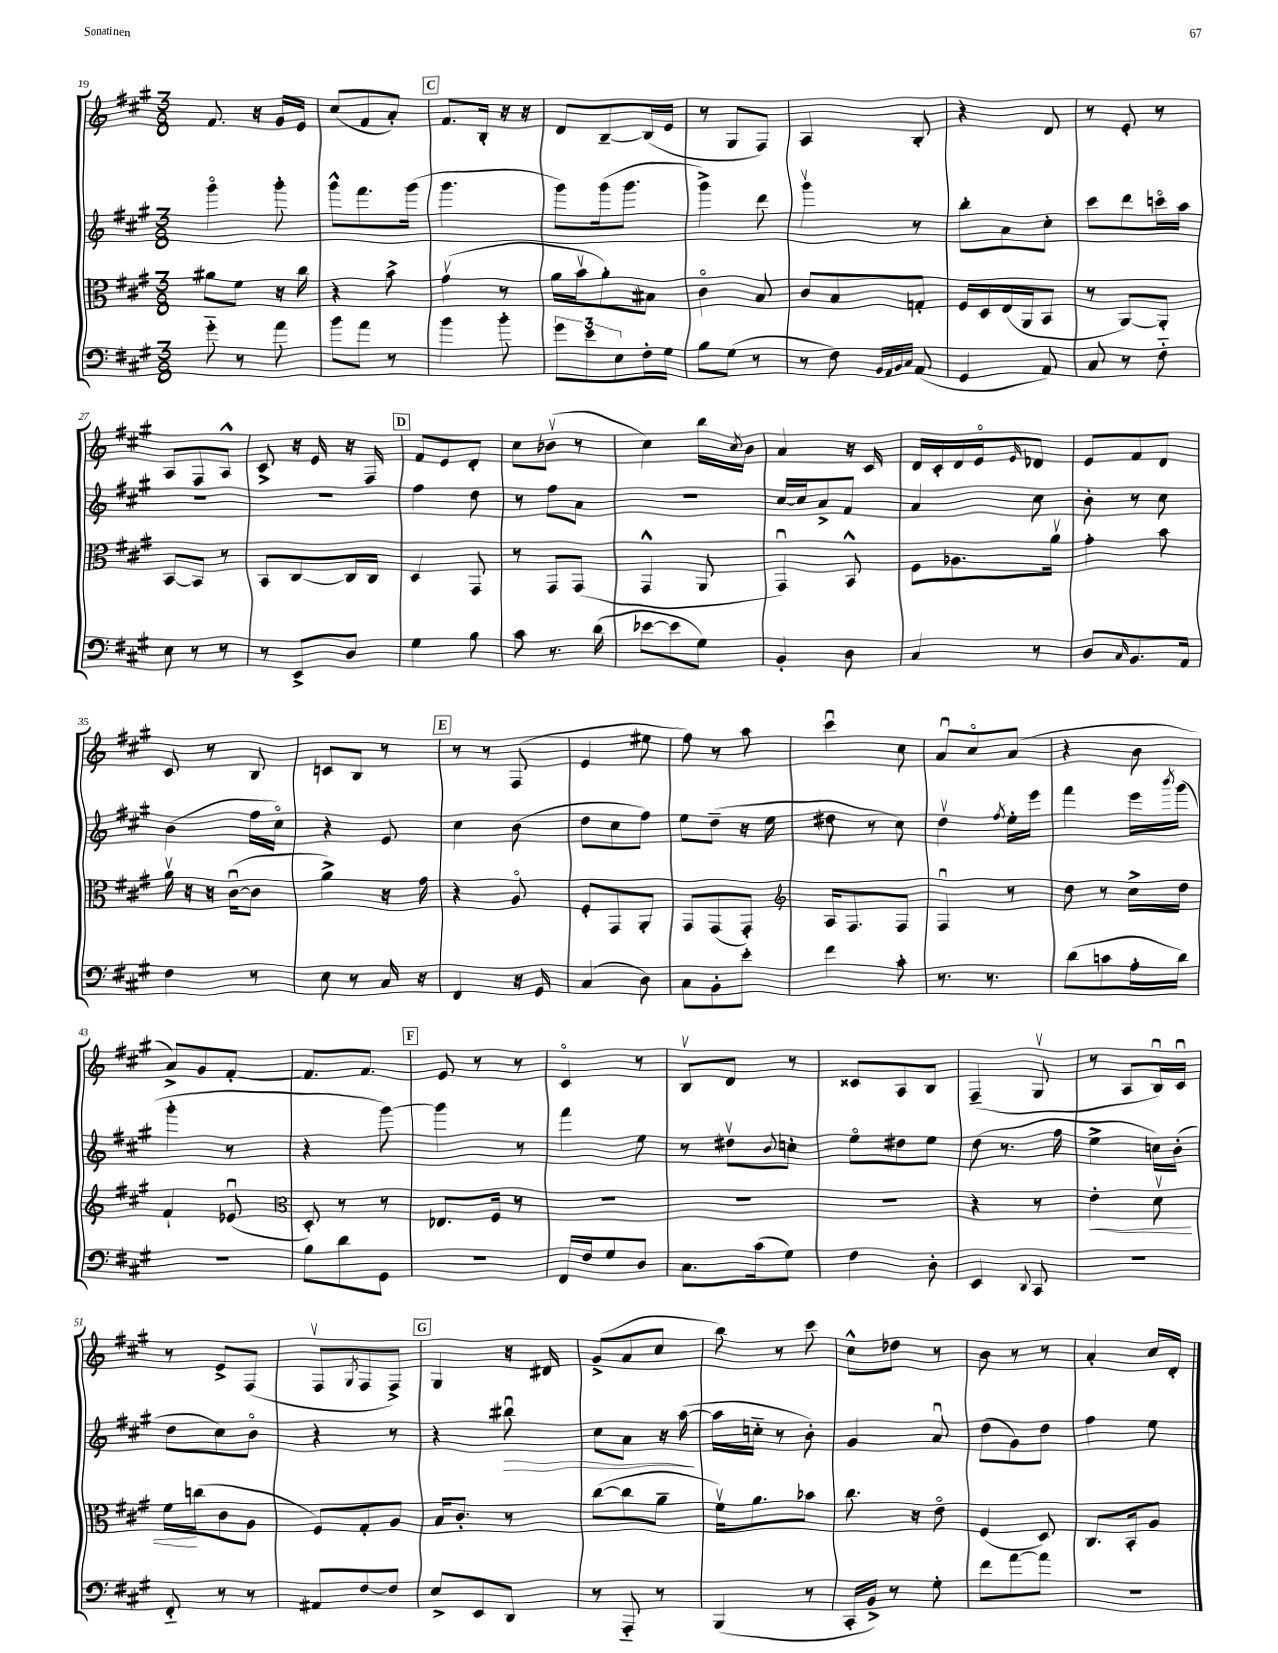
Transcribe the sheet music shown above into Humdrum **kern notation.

**kern	**kern	**dynam	**kern	**dynam	**kern
*part4	*part3	*part3	*part2	*part2	*part1
*staff4	*staff3	*staff3	*staff2	*staff2	*staff1
*clefF4	*clefC3	*	*clefG2	*	*clefG2
*k[f#c#g#]	*k[f#c#g#]	*	*k[f#c#g#]	*	*k[f#c#g#]
*M3/8	*M3/8	*	*M3/8	*	*M3/8
=19	=19	=19	=19	=19	=19
8g#\	8a#X\L	.	4ggg#\	.	8.f#/
8r	8f#\J	.	.	.	.
.	.	.	.	.	16r
8a\	16r	.	8ggg#'\	.	16g#/LL
.	16cc#\	.	.	.	16e/JJ
=20	=20	=20	=20	=20	=20
8b\L	4r	.	8ggg#^^\L	.	(8cc#/L
8a\J	.	.	8.fff#\	.	8f#/
8r	8b^\	.	.	.	8a'/J)
.	.	.	(16ggg#\Jk	.	.
!!LO:REH:place=s1:t=C
=21	=21	=21	=21	=21	=21
4b\	(4g#v\	.	4.ggg#\	.	8.f#/L
.	.	.	.	.	16B'/Jk
8b'\	8r	.	.	.	16r
.	.	.	.	.	16r
=22	=22	=22	=22	=22	=22
12g#\L	16a\LL	.	8ggg#\L)	.	8d/L
.	16bv\J	.	.	.	.
12e\	.	.	.	.	.
.	8a'\)	.	(16ggg#\k	.	[8B~/
12E\	.	.	.	.	.
.	.	.	8.ggg#\J	.	.
16F#'\L	8B#X\J	.	.	.	(16B/L]
16G#\JJ	.	.	.	.	16e/JJ
=23	=23	=23	=23	=23	=23
8B\L	4c#\	.	4ggg#^\)	.	8r
(8G#\J	.	.	.	.	8G#/L
8r	8B/	.	8ddd\	.	8F#/J)
=24	=24	=24	=24	=24	=24
8r	8c#/L	.	4ggg#v\	.	4A/
8F#\)	8B/	.	.	.	.
32qqBB/LLL	.	.	.	.	.
32qqAA/	.	.	.	.	.
32qqBB/	.	.	.	.	.
32qqC#/JJJ	.	.	.	.	.
(8AA/	8Gn'/J	.	8r	.	8B'/
=25	=25	=25	=25	=25	=25
4GG#/	16F#/LL	.	8bb'\L	.	4r
.	16D/	.	.	.	.
.	(16E/	.	8a\	.	.
.	16AA/J	.	.	.	.
8AA/)	8BB/J	.	8cc#'\J	.	8d/
=26	=26	=26	=26	=26	=26
8C#/	8r	.	8ccc#\L	.	8r
8r	[8AA/L)	.	8ddd\	.	8e'/
8F#\	8AA'/J]	.	16cccn\L	.	8r
.	.	.	16aa\JJ	.	.
!!LO:LB:g=z
=27	=27	=27	=27	=27	=27
8E\	[8BB/L	.	4.r	.	8A/L
8r	8BB/J]	.	.	.	8F#/
8r	8r	.	.	.	8A^^/J
=28	=28	=28	=28	=28	=28
8r	8BB/L	.	4.r	.	8c#^/
8EE^/L	[8C#/	.	.	.	16r
.	.	.	.	.	16e/
8D/J	16C#/L]	.	.	.	16r
.	16C#/JJ	.	.	.	16F#/
!!LO:REH:place=s1:t=D
=29	=29	=29	=29	=29	=29
4G#\	4D/	.	4ff#\	.	8f#/L
.	.	.	.	.	8e/
8B\	8GG#/	.	8dd\	.	8d'/J
=30	=30	=30	=30	=30	=30
8c#\	8r	.	8r	.	8cc#\L
8.r	8GG#/L	.	8ff#\L	.	(8b-Xv\J
.	(8GG#/J	.	8a\J	.	8r
(16d\	.	.	.	.	.
=31	=31	=31	=31	=31	=31
[8e-X\L	4GG#^^/	.	4.r	.	4cc#\)
8e-\]	.	.	.	.	.
8G#\J)	8AA/	.	.	.	16bb\LL
.	.	.	.	.	8qcc#/
.	.	.	.	.	16b\JJ
=32	=32	=32	=32	=32	=32
4BB'/	4GG#u/)	.	[16cc#/LL	.	4a/
.	.	.	16cc#/J]	.	.
.	.	.	8a^/	.	.
8D\	8BB^^/	.	8f#/J	.	16r
.	.	.	.	.	16c#/
=33	=33	=33	=33	=33	=33
4C#/	8F#\L	.	4a/	.	16d/LL
.	.	.	.	.	16c#'/
.	8.A-X\	.	.	.	16d/
.	.	.	.	.	16e/J
.	.	.	.	.	16qqe/
8r	.	.	8cc#\	.	8d-X/J
.	16av\Jk	.	.	.	.
=34	=34	=34	=34	=34	=34
8D/L	4g#'\	.	8b'\	.	8e/L
16qqC#/	.	.	.	.	.
8.BB/	.	.	8r	.	8f#/
.	8b\	.	8cc#\	.	8d/J
16AA/Jk	.	.	.	.	.
!!LO:LB:g=z
=35	=35	=35	=35	=35	=35
4F#\	16av\	.	(4b\	.	8c#/
.	16r	.	.	.	.
.	16r	.	.	.	8r
.	([16c#u\KL	.	.	.	.
8r	8c#\J]	.	16ff#\LL	.	8B/
.	.	.	16cc#\JJ)	.	.
=36	=36	=36	=36	=36	=36
8E\	4a^\)	.	4r	.	8cn/L
8r	.	.	.	.	8B/J
16C#/	16r	.	8e/	.	8r
16r	16g#\	.	.	.	.
!!LO:REH:place=s1:t=E
=37	=37	=37	=37	=37	=37
4FF#/	4r	.	4cc#\	.	8r
.	.	.	.	.	8r
16r	8A/	.	(8b\	.	(8F#/
16GG#/	.	.	.	.	.
=38	=38	=38	=38	=38	=38
(4C#/	8F#'/L	.	8dd\L	.	4e/
.	8GG#/	.	8cc#\	.	.
8D\)	8AA'/J	.	8ff#\J)	.	8ee#X\
=39	=39	=39	=39	=39	=39
8C#\L	8GG#/L	.	8ee\L	.	8ff#\)
8BB'\	(8GG#/	.	(8dd~\J	.	8r
8e'\J	8GG#'/J)	.	16r	.	8aa\
.	.	.	16ee\	.	.
=40	=40	=40	=40	=40	=40
*	*clefG2	*	*	*	*
4f#\	16A/KL	.	8dd#X\	.	4ccc#u\
.	8.F#/	.	.	.	.
.	.	.	8r	.	.
8c#'\	8F#/J	.	8cc#\)	.	8cc#\
=41	=41	=41	=41	=41	=41
8.r	4F#u/	.	4ddv\	.	8au/L
.	.	.	.	.	8cc#/
8.r	.	.	.	.	.
.	.	.	8qff#/	.	.
.	8r	.	16ee'\LL	.	(8a/J
.	.	.	16eee\JJ	.	.
=42	=42	=42	=42	=42	=42
(8d\L	8dd\	.	4fff#\	.	4r
8cn\	8r	.	.	.	.
16A'\L	16cc#^\LL	.	16eee\LL	.	8b\
.	.	.	8qbbb/	.	.
16d\JJ)	16dd\JJ	.	(16ggg#\JJ	.	.
!!LO:LB:g=z
=43	=43	=43	=43	=43	=43
4.r	4f#`/	.	4ggg#'\	.	8a^/L)
.	.	.	.	.	8g#/
.	(8e-Xu/	.	8r	.	[8f#'/J
=44	=44	=44	=44	=44	=44
*	*clefC3	*	*	*	*
8B\L	8D'/)	.	4r	.	8.f#/L]
8d\	8r	.	.	.	.
.	.	.	.	.	8.f#/J
8GG#\J	8r	.	[8ggg#\)	.	.
!!LO:REH:place=s1:t=F
=45	=45	=45	=45	=45	=45
4.r	8.E-X/L	.	4ggg#\]	.	8e/
.	.	.	.	.	8r
.	16F#/Jk	.	.	.	.
.	8r	.	8r	.	8r
=46	=46	=46	=46	=46	=46
16FF#/LL	4.r	.	4fff#\	.	4c#/
16F#/J	.	.	.	.	.
8G#/	.	.	.	.	.
8D/J	.	.	8ee\	.	8r
=47	=47	=47	=47	=47	=47
8.C#\L	4.r	.	8r	.	8Bv/L
.	.	.	8dd#Xv\L	.	8d/J
(16c#\k	.	.	.	.	.
.	.	.	8qqb/	.	.
8G#\J)	.	.	8ccn'\J	.	8r
=48	=48	=48	=48	=48	=48
4F#\	4.r	.	8ee\L	.	8c##X/L
.	.	.	8dd#X\	.	8A/
8D'\	.	.	8ee\J	.	8B/J
=49	=49	=49	=49	=49	=49
4EE/	4r	.	(8dd\	.	(4F#~/
.	.	.	8.r	.	.
8qqDD/	.	.	.	.	.
8CC#/	8r	.	.	.	8G#v/
.	.	.	16ff#\	.	.
=50	=50	=50	=50	=50	=50
!	!	!LO:HP:b	!	!	!
4.r	4e'\	<	4ee^\	.	8r
.	.	.	.	.	8A/L
.	8dv\	.	16ccn\LL)	.	16Bu/L)
.	.	.	(16b'\JJ	.	16c#u/JJ
!!LO:LB:g=z
=51	=51	=51	=51	=51	=51
8FF#/	16f#\LL	.	8dd\L	.	8r
.	(16ccn\J	[	.	.	.
8r	8c#\	.	8cc#\)	.	8e^/L
8r	8A\J	.	8b\J	.	(8F#/J
=52	=52	=52	=52	=52	=52
8AA#X/L	8F#/L)	.	4r	.	8F#v/L
.	.	.	.	.	8qG#/
[8F#/	8G#'/	.	.	.	8F#/
8F#/J]	8A/J	.	8r	.	8F#^/J)
!!LO:REH:place=s1:t=G
=53	=53	=53	=53	=53	=53
8E^/L	16B/KL	.	4r	.	4G#/
.	8.c#'/J	.	.	.	.
8EE/	.	.	.	.	.
!	!	!	!	!LO:HP:b	!
8DD/J	8r	.	8bb#Xu\	>	16r
.	.	.	.	.	16d#X/
=54	=54	=54	=54	=54	=54
8r	([8cc#\L	.	8cc#\L	.	(8g#^/L
8AAA/	8cc#\]	.	8a\J	.	8a/
8r	8a~\J	.	16r	.	8cc#/J
.	.	.	([16aa\	.	.
.	.	.	.	]	.
=55	=55	=55	=55	=55	=55
(4BBB/	16f#v\KL)	.	16aa\LL]	.	8bb\)
.	8.a\	.	16ccn\JJ	.	.
.	.	.	8r	.	8r
8r	8b-X\J	.	8b'\)	.	8ccc#\
=56	=56	=56	=56	=56	=56
16CC#'/LL	8.cc#\	.	4g#/	.	8cc#^^\L
16BB^/JJ)	.	.	.	.	.
8r	.	.	.	.	8dd-X\J
.	16r	.	.	.	.
8G#'\	8e\	.	8au/	.	8r
=57	=57	=57	=57	=57	=57
8f#\L	(4F#/	.	(8dd\L	.	8b\
[8a\	.	.	8g#\)	.	8r
8a\J]	8D/)	.	8dd\J	.	8r
=58	=58	=58	=58	=58	=58
4.r	8.C#/L	.	4ff#\	.	4a'/
.	16BB'/k	.	.	.	.
.	8A/J	.	8ee\	.	16cc#/LL
.	.	.	.	.	16d'/JJ
==	==	==	==	==	==
*-	*-	*-	*-	*-	*-
